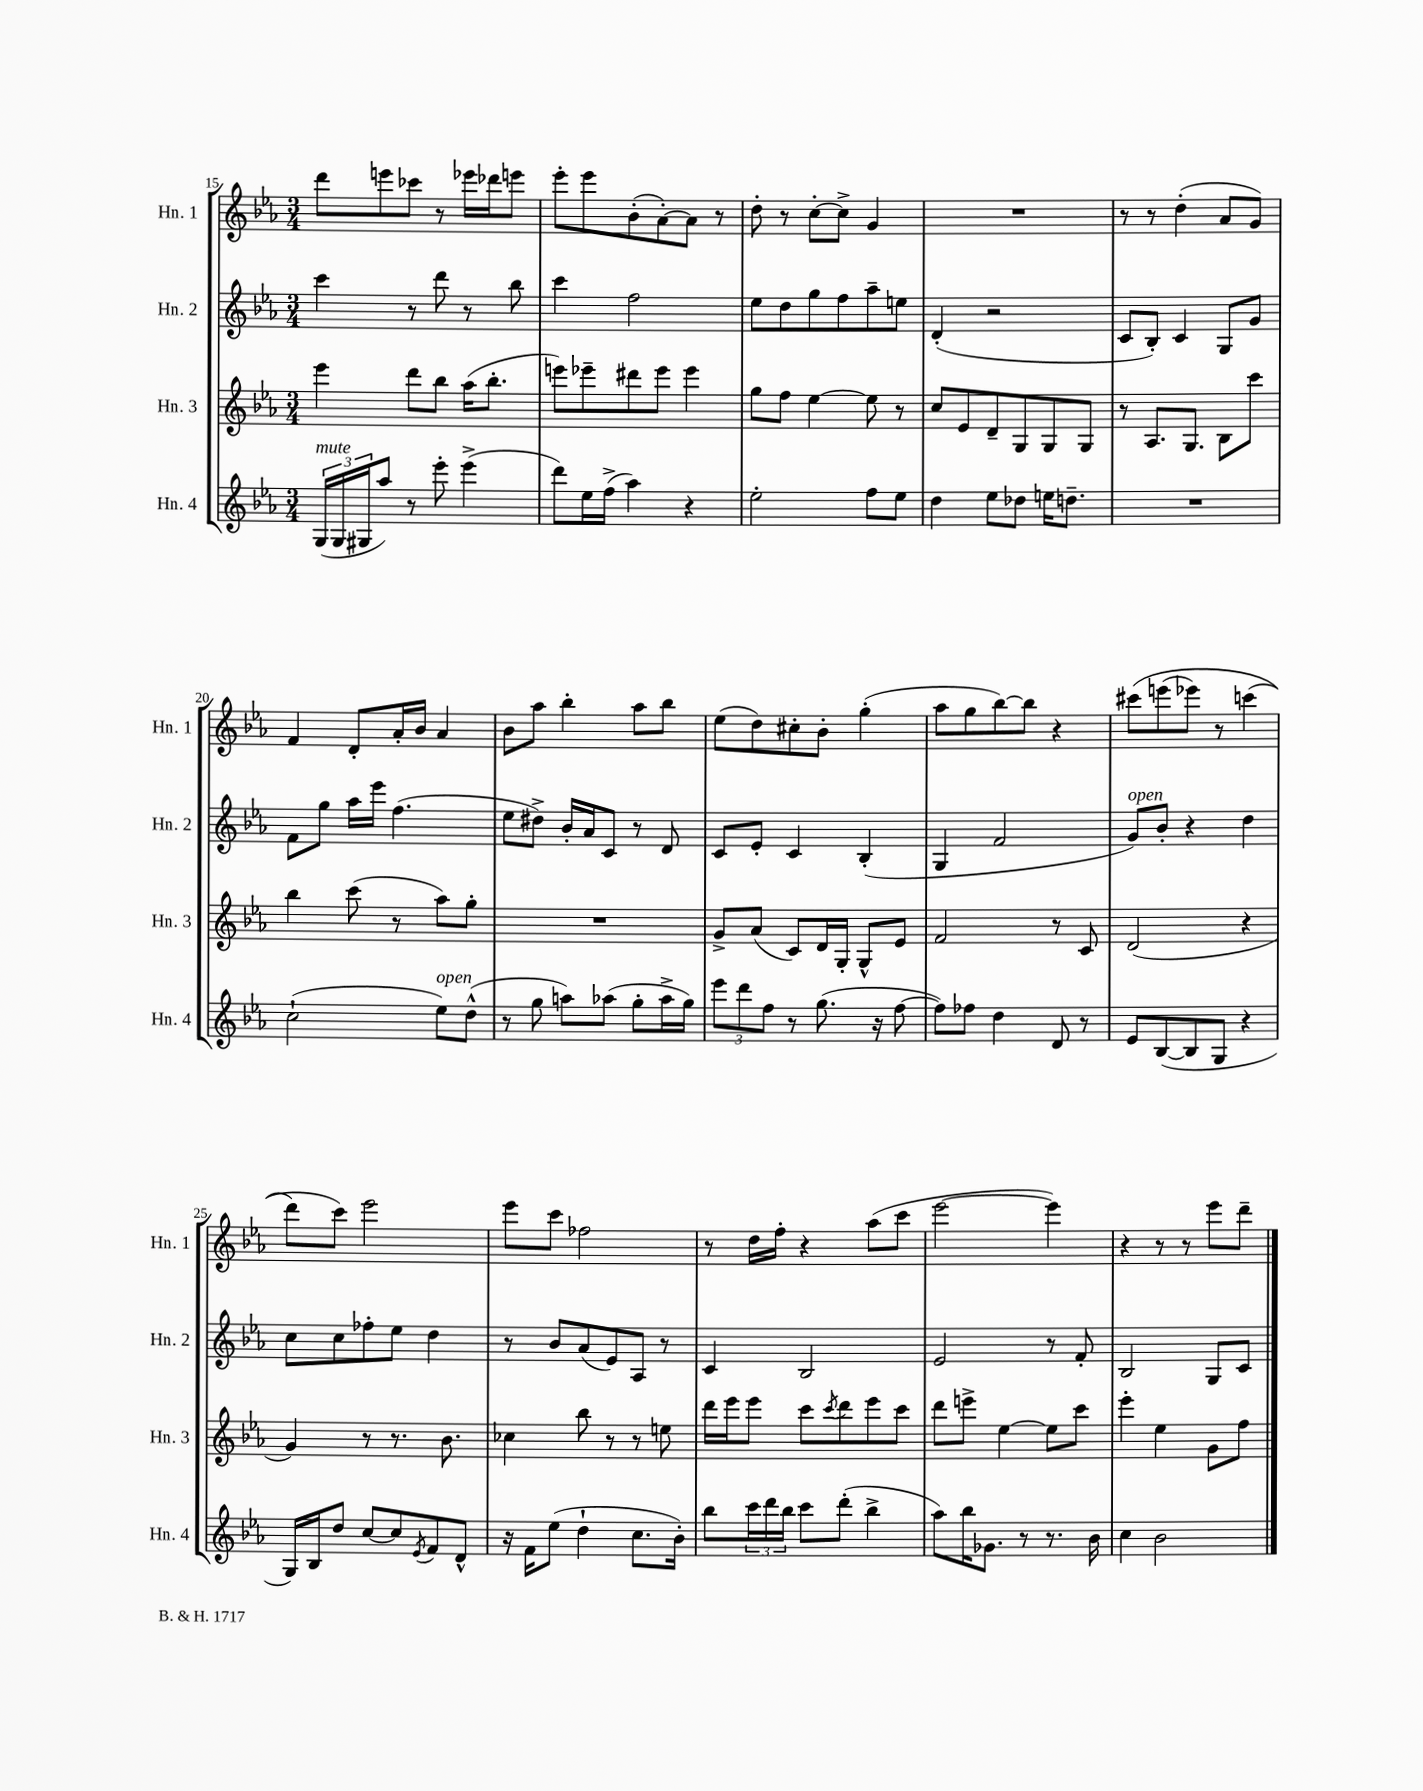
<<
\new StaffGroup <<
\new Staff = "s0" \with { instrumentName = "Hn. 1" shortInstrumentName = "Hn. 1" } {
    \clef treble \key ees \major \numericTimeSignature \time 3/4
    d'''8 e'''8 ces'''8 r8 ees'''16 des'''16 e'''8 |
    ees'''8-. ees'''8 bes'8-.( aes'8~-.) aes'8 r8 |
    d''8-. r8 c''8~-. c''8-> g'4 |
    R2. |
    r8 r8 d''4-.( aes'8 g'8) |
    f'4 d'8-. aes'16-. bes'16 aes'4 |
    bes'8 aes''8 bes''4-. aes''8 bes''8 |
    ees''8( d''8) cis''8-. bes'8-. g''4-.( |
    aes''8 g''8 bes''8~) bes''8 r4 |
    cis'''8\( e'''8( ees'''8) r8 c'''4( |
    d'''8\) c'''8) ees'''2 |
    ees'''8 c'''8 fes''2 |
    r8 d''16 f''16-. r4 aes''8( c'''8 |
    ees'''2~ ees'''4) |
    r4 r8 r8 ees'''8 d'''8-- \bar "|." |
}
\new Staff = "s1" \with { instrumentName = "Hn. 2" shortInstrumentName = "Hn. 2" } {
    \clef treble \key ees \major \numericTimeSignature \time 3/4
    c'''4 r8 d'''8 r8 bes''8 |
    c'''4 f''2 |
    ees''8 d''8 g''8 f''8 aes''8-- e''8 |
    d'4-.( r2 |
    c'8 bes8-.) c'4 g8 g'8 |
    f'8 g''8 aes''16 ees'''16 f''4.( |
    ees''8 dis''8->) bes'16-. aes'16 c'8 r8 d'8 |
    c'8 ees'8-. c'4 bes4-.( |
    g4 f'2 |
    g'8^\markup { \italic "open" }) bes'8-. r4 d''4 |
    c''8 c''8 fes''8-. ees''8 d''4 |
    r8 bes'8 aes'8( ees'8) aes8 r8 |
    c'4 bes2 |
    ees'2 r8 f'8-. |
    bes2 g8 c'8 \bar "|." |
}
\new Staff = "s2" \with { instrumentName = "Hn. 3" shortInstrumentName = "Hn. 3" } {
    \clef treble \key ees \major \numericTimeSignature \time 3/4
    ees'''4 d'''8 bes''8 aes''16( bes''8.-. |
    e'''8) ees'''8-- dis'''8 ees'''8 ees'''4 |
    g''8 f''8 ees''4~ ees''8 r8 |
    c''8 ees'8 d'8-- g8 g8 g8 |
    r8 aes8. g8. bes8 c'''8 |
    bes''4 c'''8( r8 aes''8) g''8-. |
    R2. |
    g'8-> aes'8( c'8) d'16 g16-. g8-^ ees'8 |
    f'2 r8 c'8 |
    d'2( r4 |
    g'4) r8 r8. bes'8. |
    ces''4 bes''8 r8 r8 e''8 |
    d'''16 ees'''16 ees'''8 c'''8 \acciaccatura { c'''8 } d'''8 ees'''8 c'''8 |
    d'''8 e'''8-> ees''4~ ees''8 c'''8 |
    ees'''4-. ees''4 g'8 f''8 \bar "|." |
}
\new Staff = "s3" \with { instrumentName = "Hn. 4" shortInstrumentName = "Hn. 4" } {
    \clef treble \key ees \major \numericTimeSignature \time 3/4
    \tuplet 3/2 { g16^\markup { \italic "mute" }( g16 gis16 } aes''8) r8 ees'''8-. ees'''4->( |
    d'''8) ees''16 f''16->( aes''4) r4 |
    ees''2-. f''8 ees''8 |
    d''4 ees''8 des''8 e''16 d''8.-- |
    R2. |
    c''2-!( ees''8^\markup { \italic "open" }) d''8-^( |
    r8 g''8 a''8) aes''8( g''8-. aes''16-> g''16) |
    \tuplet 3/2 { ees'''8 d'''8 f''8 } r8 g''8.( r16 f''8~ |
    f''8) fes''8 d''4 d'8 r8 |
    ees'8 bes8~( bes8 g8 r4 |
    g16) bes16 d''8 c''8~ c''8 \acciaccatura { ees'8 } f'8 d'8-^ |
    r16 f'16 ees''8( d''4-! c''8. bes'16-.) |
    bes''8 \tuplet 3/2 { c'''16 d'''16 bes''16 } c'''8 d'''8-.( bes''4-> |
    aes''8) bes''16 ges'8. r8 r8. bes'16 |
    c''4 bes'2 \bar "|." |
}
>>
>>
\layout { \context { \Score currentBarNumber = #15 } }
